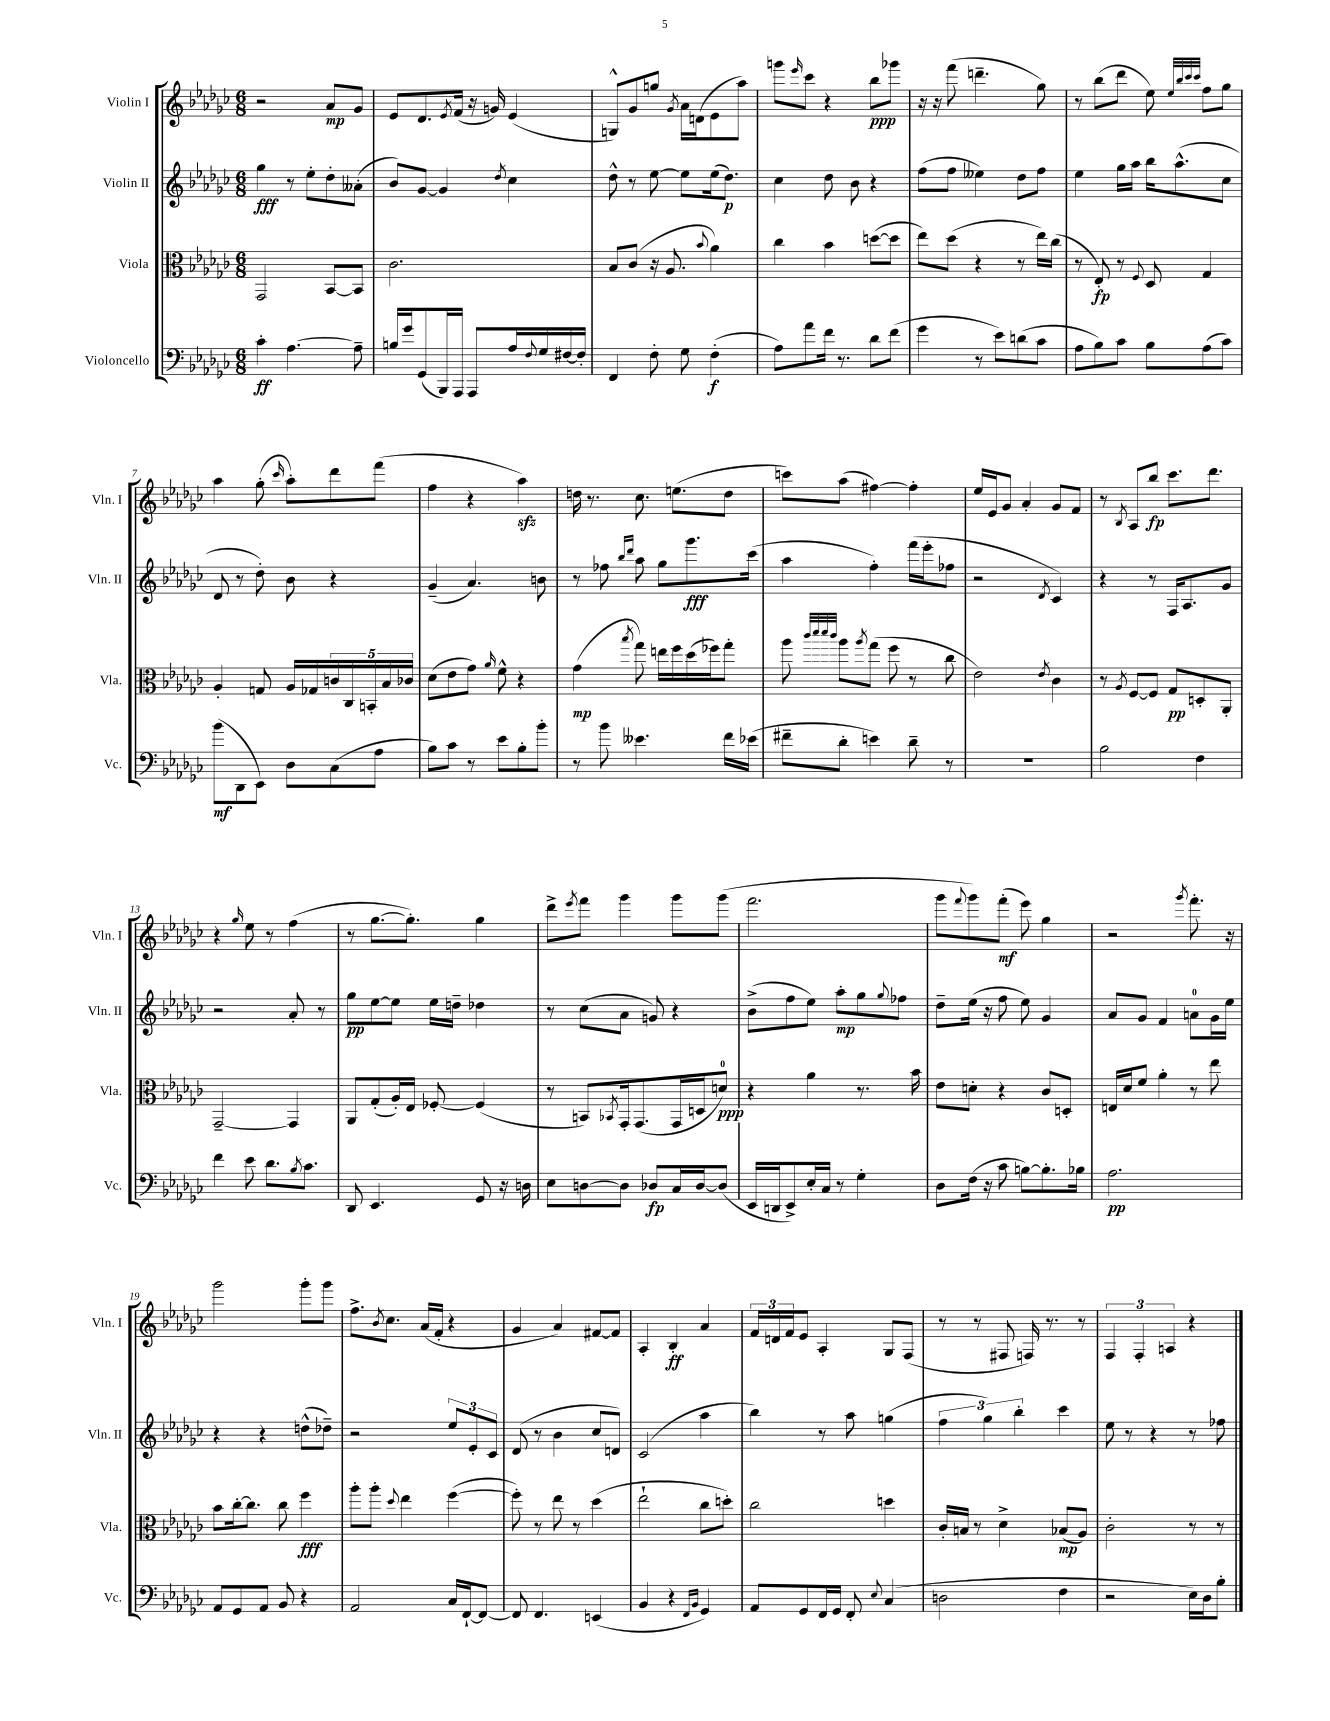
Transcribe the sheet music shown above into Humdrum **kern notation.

**kern	**dynam	**kern	**dynam	**kern	**dynam	**kern	**dynam
*part4	*part4	*part3	*part3	*part2	*part2	*part1	*part1
*staff4	*staff4	*staff3	*staff3	*staff2	*staff2	*staff1	*staff1
*I"Violoncello	*	*I"Viola	*	*I"Violin II	*	*I"Violin I	*
*I'Vc.	*	*I'Vla.	*	*I'Vln. II	*	*I'Vln. I	*
*clefF4	*	*clefC3	*	*clefG2	*	*clefG2	*
*k[b-e-a-d-g-c-]	*	*k[b-e-a-d-g-c-]	*	*k[b-e-a-d-g-c-]	*	*k[b-e-a-d-g-c-]	*
*M6/8	*	*M6/8	*	*M6/8	*	*M6/8	*
=1	=1	=1	=1	=1	=1	=1	=1
4c-'\	ff	2GG-/	.	4gg-\	fff	2r	.
[4.A-\	.	.	.	8r	.	.	.
.	.	.	.	8ee-'\L	.	.	.
.	.	[8BB-/L	.	8dd-'\	.	8a-/L	mp
8A-~\]	.	8BB-/J]	.	(8a--X'\J	.	8g-/J	.
=2	=2	=2	=2	=2	=2	=2	=2
16Bn/LL	.	2.c-\	.	8b-/L)	.	8e-/L	.
16g-/J	.	.	.	.	.	.	.
(8GG-/	.	.	.	[8g-/J	.	8.d-/	.
16BBB-/L)	.	.	.	4g-/]	.	.	.
.	.	.	.	.	.	8qe-/	.
16AAA-/JJ	.	.	.	.	.	(16f/Jk	.
8AAA-/L	.	.	.	.	.	16r	.
.	.	.	.	.	.	16gn/)	.
.	.	.	.	8qdd-/	.	.	.
16A-/L	.	.	.	4cc-\	.	(4e-/	.
8qqF/	.	.	.	.	.	.	.
16G-/	.	.	.	.	.	.	.
[16F#X/	.	.	.	.	.	.	.
16F#'/JJ]	.	.	.	.	.	.	.
=3	=3	=3	=3	=3	=3	=3	=3
4FF/	.	8B-/L	.	8dd-^^\	.	8Gn^^/L)	.
.	.	(8c-/J	.	8r	.	8g-/	.
8F'\	.	16r	.	[8ee-\	.	8ggn/J	.
.	.	8.A-/	.	.	.	.	.
.	.	.	.	.	.	8qg-/	.
8G-\	.	.	.	8ee-\L]	.	16a-\LL	.
.	.	.	.	.	.	(16dn\J	.
.	.	8qqb-/	.	.	.	.	.
(4F'\	f	4a-\)	.	(16ee-\k	.	8e-\	.
.	.	.	.	8.dd-\J)	p	.	.
.	.	.	.	.	.	8aa-\J)	.
=4	=4	=4	=4	=4	=4	=4	=4
8A-\L)	.	4cc-\	.	4cc-\	.	8gggn\L	.
.	.	.	.	.	.	16qqeee-/	.
8a-\	.	.	.	.	.	8ccc-\J	.
16f\Jk	.	4b-\	.	8dd-\	.	4r	.
8.r	.	.	.	.	.	.	.
.	.	.	.	8b-\	.	.	.
8d-\L	.	([8ddn\L	.	4r	.	8bb-\L	ppp
(8f\J	.	8dd\J]	.	.	.	8ggg-X\J	.
=5	=5	=5	=5	=5	=5	=5	=5
4g-\	.	8ee-\L)	.	(8ff\L	.	16r	.
.	.	.	.	.	.	16r	.
.	.	(8dd-\J	.	8ff\J	.	(8fff\	.
8r	.	4r	.	4ee--X\)	.	4.dddn~\	.
8e-\L)	.	.	.	.	.	.	.
(8dn\	.	8r	.	8dd-\L	.	.	.
8c-\J	.	16ee-\LL)	.	8ff\J	.	8gg-\)	.
.	.	(16cc-\JJ	.	.	.	.	.
=6	=6	=6	=6	=6	=6	=6	=6
8A-\L	.	8r	.	4ee-\	.	8r	.
8B-\)	.	8E-'/)	fp	.	.	(8bb-\L	.
8c-\J	.	8r	.	16gg-\LL	.	8ddd-\J	.
.	.	.	.	16aa-\JJ	.	.	.
.	.	8qqF/	.	.	.	.	.
8B-\L	.	8D-/	.	16bb-\KL	.	8ee-\)	.
.	.	.	.	(8.aa-^^\	.	.	.
.	.	.	.	.	.	32qqee-/LLL	.
.	.	.	.	.	.	32qqbb-/	.
.	.	.	.	.	.	32qqccc-/	.
.	.	.	.	.	.	32qqccc-/JJJ	.
(8A-\	.	4G-/	.	.	.	8ff\L	.
8c-\J)	.	.	.	8cc-\J	.	8gg-\J	.
!!LO:LB:g=z
=7	=7	=7	=7	=7	=7	=7	=7
(8b-\L	mf	4A-'/	.	8d-/	.	4aa-\	.
8DD-\	.	.	.	8r	.	.	.
8EE-\J)	.	8Gn/	.	8dd-'\)	.	(8gg-'\	.
.	.	.	.	.	.	16qqccc-/	.
8D-\L	.	16A-/LL	.	8b-\	.	8aa-'\L)	.
.	.	16G-X/	.	.	.	.	.
(8C-\	.	20cn/	.	4r	.	8ddd-\	.
.	.	20C-/	.	.	.	.	.
.	.	20BBn'/	.	.	.	.	.
8A-\J	.	.	.	.	.	(8fff\J	.
.	.	20B-/	.	.	.	.	.
.	.	20c-X/JJ	.	.	.	.	.
=8	=8	=8	=8	=8	=8	=8	=8
8B-\L)	.	(8d-\L	.	(4g-~/	.	4ff\	.
8c-\J	.	8e-\	.	.	.	.	.
8r	.	8g-\J)	.	4.a-/)	.	4r	.
.	.	16qqa-/	.	.	.	.	.
8e-\L	.	8f^^\	.	.	.	.	.
8B-'\	.	4r	.	.	.	4aa-zz\)	.
8b-'\J	.	.	.	8bn\	.	.	.
=9	=9	=9	=9	=9	=9	=9	=9
8r	.	(4g-\	mp	8r	.	16ddn\	.
.	.	.	.	.	.	8.r	.
8b-\	.	.	.	8ff-X\	.	.	.
.	.	.	.	16qqbb-/LL	.	.	.
.	.	8qbb-/	.	16qqddd-/JJ	.	.	.
4.e--X\	.	8gg-\)	.	8aa-\	.	8.cc-\	.
.	.	16een\LL	.	8gg-\L	.	.	.
.	.	16ff\	.	.	.	(8.een\L	.
.	.	(16dd-\	.	8.ggg-\	fff	.	.
.	.	16ff-X\J)	.	.	.	.	.
16f\LL	.	8gg-'\J	.	.	.	8dd\J	.
(16e-X\JJ	.	.	.	(16ccc-\Jk	.	.	.
=10	=10	=10	=10	=10	=10	=10	=10
8f#X~\L	.	8aa-\	.	4aa-\	.	8cccn\L)	.
.	.	32qqccc-/LLL	.	.	.	.	.
.	.	32qqddd-/	.	.	.	.	.
.	.	32qqddd-/	.	.	.	.	.
.	.	32qqccc-/JJJ	.	.	.	.	.
8d-'\J	.	8aa-\L	.	.	.	(8aa-\J	.
.	.	8qaa-/	.	.	.	.	.
4en\)	.	(8gg-\J	.	4ff'\)	.	[4ff#X\)	.
.	.	8ff\	.	.	.	.	.
8d-~\	.	8r	.	(16fff\LL	.	4ff#'\]	.
.	.	.	.	16eee-'\J	.	.	.
8r	.	8cc-\	.	8ff-X\J	.	.	.
=11	=11	=11	=11	=11	=11	=11	=11
2.r	.	2e-\)	.	2r	.	16ee-/LL	.
.	.	.	.	.	.	16e-/J	.
.	.	.	.	.	.	8g-/J	.
.	.	.	.	.	.	4a-'/	.
.	.	8qe-/	.	8qd-/	.	.	.
.	.	4c-\	.	4c-/)	.	8g-/L	.
.	.	.	.	.	.	8f/J	.
=12	=12	=12	=12	=12	=12	=12	=12
2B-\	.	8r	.	4r	.	8r	.
.	.	8qA-/	.	.	.	8qB-/	.
.	.	[8F/L	.	.	.	8A-/L	.
.	.	8F/J]	.	8r	.	8bb-/J	fp
.	.	8G-/L	pp	16F/KL	.	8.ccc-\L	.
.	.	.	.	8.A-/	.	.	.
4F\	.	8Dn'/	.	.	.	.	.
.	.	.	.	.	.	8.ddd-\J	.
.	.	8AA-'/J	.	8g-/J	.	.	.
!!LO:LB:g=z
=13	=13	=13	=13	=13	=13	=13	=13
4f\	.	[2GG-~/	.	2r	.	4r	.
.	.	.	.	.	.	16qqgg-/	.
8e-\	.	.	.	.	.	8ee-\	.
8.d-\L	.	.	.	.	.	8r	.
.	.	4GG-/]	.	8a-'/	.	(4ff\	.
8qB-/	.	.	.	.	.	.	.
8.c-\J	.	.	.	.	.	.	.
.	.	.	.	8r	.	.	.
=14	=14	=14	=14	=14	=14	=14	=14
8DD-/	.	8AA-/L	.	8gg-\L	pp	8r	.
4.EE-/	.	(8G-'/	.	[8ee-\	.	[8.gg-\L	.
.	.	16A-'/L)	.	8ee-\J]	.	.	.
.	.	16E-/JJ	.	.	.	8.gg-'\J])	.
.	.	[8F-X'/	.	16ee-\LL	.	.	.
.	.	.	.	16ddn~\JJ	.	.	.
8GG-/	.	(4F-/]	.	4dd-X\	.	4gg-\	.
16r	.	.	.	.	.	.	.
16Dn\	.	.	.	.	.	.	.
=15	=15	=15	=15	=15	=15	=15	=15
8E-\L	.	8r	.	8r	.	8ddd-^\L	.
.	.	.	.	.	.	8qeee-/	.
[8Dn\	.	8BBn/L)	.	(8cc-\L	.	8fff\J	.
.	.	8qBB-X/	.	.	.	.	.
8D\J]	.	16GG-'/k	.	8a-\J	.	4ggg-\	.
.	.	(8.GG-/	.	.	.	.	.
8D-X/L	fp	.	.	8gn/)	.	.	.
16C-/L	.	16GG-/L	.	4r	.	8ggg-\L	.
[16D-/J	.	16Dn/J	.	.	.	.	.
(8D-/J]	.	8dn/J)	ppp	.	.	(8ggg-\J	.
=16	=16	=16	=16	=16	=16	=16	=16
16EE-/LL	.	4r	.	(8b-^\L	.	2.fff\	.
16DDn/J	.	.	.	.	.	.	.
8EE-^/)	.	.	.	8ff\	.	.	.
16E-'/L	.	4a-\	.	8ee-\J)	.	.	.
16C-/JJ	.	.	.	.	.	.	.
8r	.	.	.	8aa-'\L	mp	.	.
4G-'\	.	8.r	.	8gg-\	.	.	.
.	.	.	.	8qqgg-/	.	.	.
.	.	.	.	8ff-X\J	.	.	.
.	.	16b-\	.	.	.	.	.
=17	=17	=17	=17	=17	=17	=17	=17
8D-\L	.	8e-\L	.	8dd-~\L	.	8ggg-\L	.
.	.	.	.	.	.	8qqfff/	.
(16F\Jk	.	8dn'\J	.	(16ee-\Jk	.	8ggg-\)	.
16r	.	.	.	16r	.	.	.
8c-\	.	4r	.	8ff\	.	(8fff'\J	mf
[8Bn\L)	.	.	.	8ee-\)	.	8eee-\)	.
8.B'\]	.	8c-/L	.	4g-/	.	4gg-\	.
.	.	8Dn'/J	.	.	.	.	.
16B-X\Jk	.	.	.	.	.	.	.
=18	=18	=18	=18	=18	=18	=18	=18
2.A-\	pp	16En/LL	.	8a-/L	.	2r	.
.	.	16d-/J	.	.	.	.	.
.	.	8f/J	.	8g-/J	.	.	.
.	.	4a-'\	.	4f/	.	.	.
.	.	.	.	.	.	8qggg-/	.
.	.	8r	.	8an\L	.	8.fff'\	.
.	.	8ee-\	.	16g-\L	.	.	.
.	.	.	.	16ee-\JJ	.	16r	.
!!LO:LB:g=z
=19	=19	=19	=19	=19	=19	=19	=19
8AA-/L	.	8b-\L	.	4r	.	2ggg-\	.
8GG-/	.	[16cc-'\k	.	.	.	.	.
.	.	8.cc-\J]	.	.	.	.	.
8AA-/J	.	.	.	4r	.	.	.
8BB-/	.	8cc-\	.	.	.	.	.
4r	.	4ff\	fff	(8ddn^^\L	.	8ggg-'\L	.
.	.	.	.	8dd-X~\J)	.	8ggg-\J	.
=20	=20	=20	=20	=20	=20	=20	=20
2AA-/	.	8aa-'\L	.	2r	.	8.ff^\L	.
.	.	8aa-'\J	.	.	.	.	.
.	.	.	.	.	.	8qb-/	.
.	.	.	.	.	.	8.cc-\J	.
.	.	8qqdd-/	.	.	.	.	.
.	.	4ee-\	.	.	.	.	.
.	.	.	.	.	.	(16a-/LL	.
.	.	.	.	.	.	16f'/JJ	.
16C-/LL	.	([4ff\	.	12ee-/L	.	4r	.
[16FF`/J	.	.	.	.	.	.	.
.	.	.	.	12e-'/	.	.	.
8FF/J_	.	.	.	.	.	.	.
.	.	.	.	12c-/J	.	.	.
=21	=21	=21	=21	=21	=21	=21	=21
8FF/]	.	8ff'\])	.	(8d-/	.	4g-/	.
4.FF/	.	8r	.	8r	.	.	.
.	.	8ee-\	.	4b-\	.	4a-/)	.
.	.	8r	.	.	.	.	.
(4EEn/	.	(4dd-\	.	8cc-/L	.	[8f#X/L	.
.	.	.	.	8dn/J)	.	8f#/J]	.
=22	=22	=22	=22	=22	=22	=22	=22
4BB-/	.	2ee-`\	.	(2c-/	.	4A-'/	.
4r	.	.	.	.	.	4B-'/	ff
16qqFF/LL	.	.	.	.	.	.	.
16qqBB-/JJ	.	.	.	.	.	.	.
4GG-/)	.	8cc-\L	.	4aa-\	.	4a-/	.
.	.	8ddn'\J)	.	.	.	.	.
=23	=23	=23	=23	=23	=23	=23	=23
8AA-/L	.	2cc-\	.	4bb-\)	.	24f/LL	.
.	.	.	.	.	.	24dn/	.
.	.	.	.	.	.	24f/J	.
8GG-/	.	.	.	.	.	8e-/J	.
16FF/L	.	.	.	8r	.	4A-'/	.
16GG-/JJ	.	.	.	.	.	.	.
8FF'/	.	.	.	8aa-\	.	.	.
8qqE-/	.	.	.	.	.	.	.
(4C-/	.	4ddn\	.	(4ggn\	.	8G-/L	.
.	.	.	.	.	.	(8F/J	.
=24	=24	=24	=24	=24	=24	=24	=24
2Dn\	.	16c-'/LL	.	6ff\	.	8r	.
.	.	16Bn/JJ	.	.	.	.	.
.	.	8r	.	.	.	8r	.
.	.	.	.	6gg-\)	.	.	.
.	.	4d-^\	.	.	.	8F#X/	.
.	.	.	.	6bb-'\	.	.	.
.	.	.	.	.	.	16Fn/)	.
.	.	.	.	.	.	8.r	.
4F\	.	(8B-X/L	mp	4ccc-\	.	.	.
.	.	8A-/J)	.	.	.	8r	.
=25	=25	=25	=25	=25	=25	=25	=25
2r	.	2c-'\	.	8ee-\	.	6F/	.
.	.	.	.	8r	.	.	.
.	.	.	.	.	.	6F'/	.
.	.	.	.	4r	.	.	.
.	.	.	.	.	.	6An/	.
16E-\LL)	.	8r	.	8r	.	4r	.
16D-\J	.	.	.	.	.	.	.
8B-'\J	.	8r	.	8ff-X\	.	.	.
==	==	==	==	==	==	==	==
*-	*-	*-	*-	*-	*-	*-	*-
